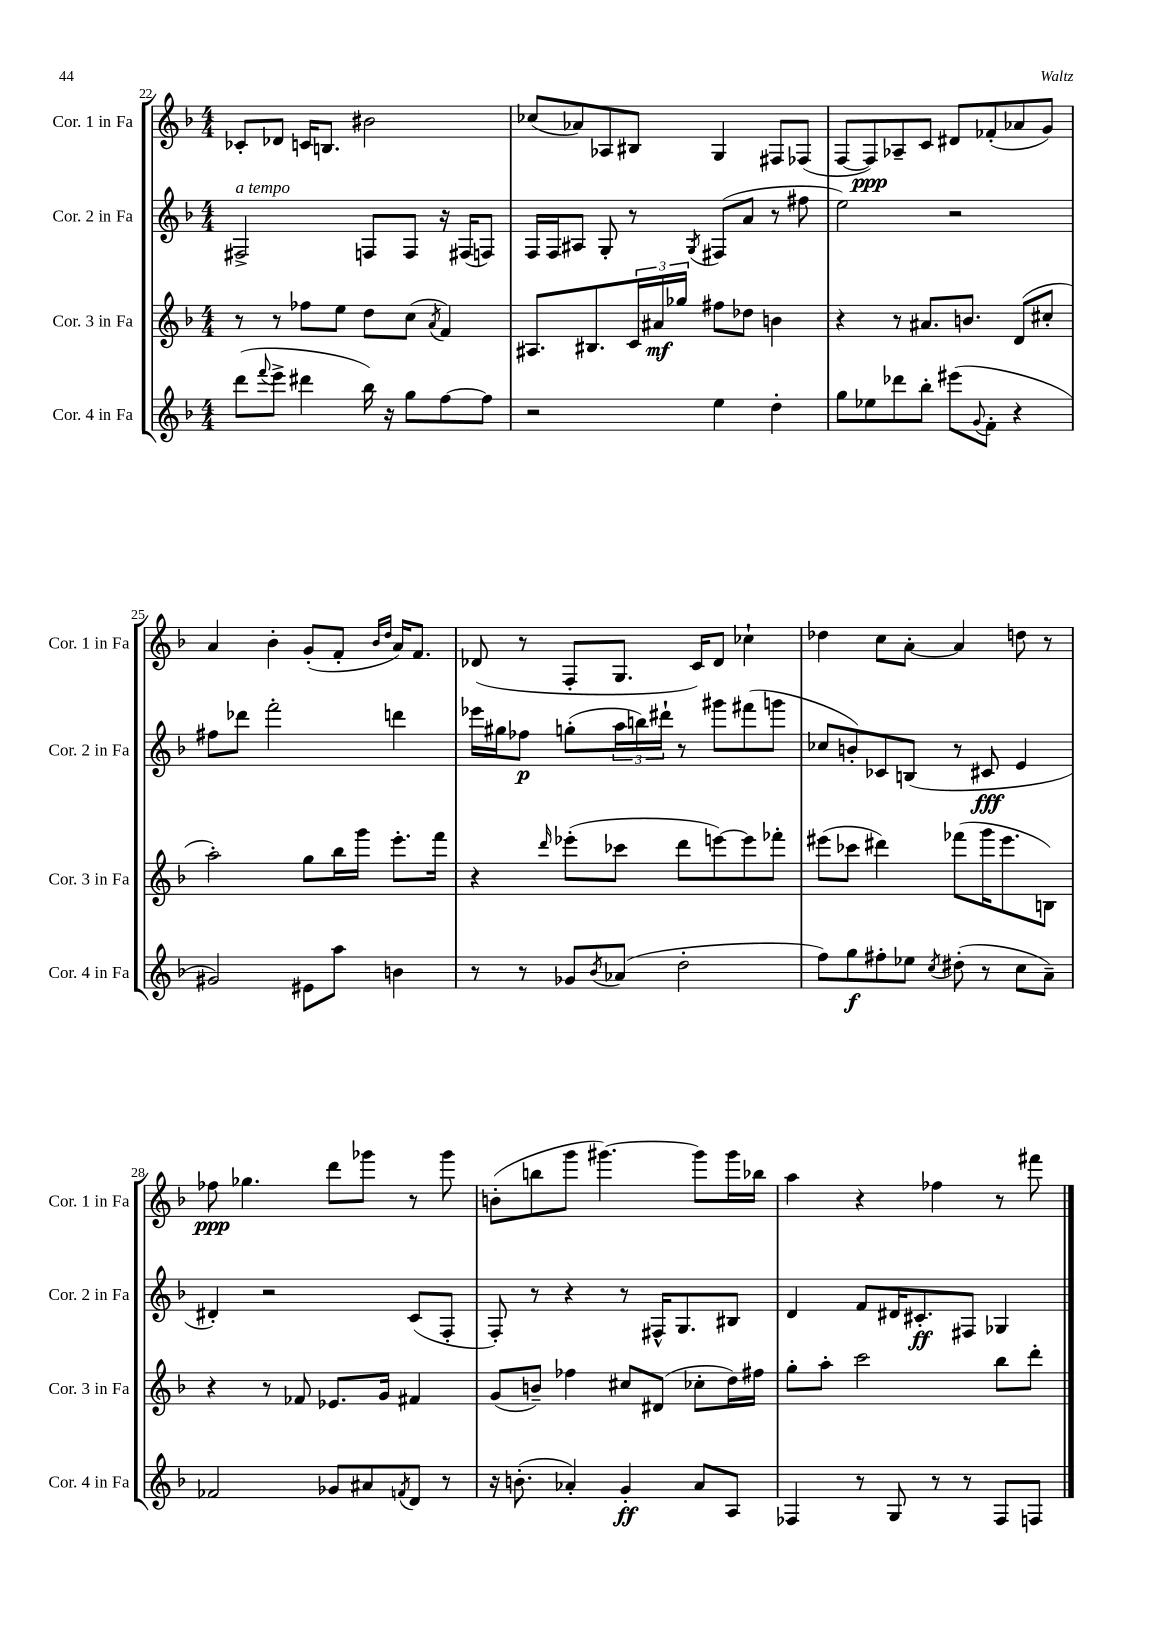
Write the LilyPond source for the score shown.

<<
\new StaffGroup <<
\new Staff = "s0" \with { instrumentName = "Cor. 1 in Fa" shortInstrumentName = "Cor. 1 in Fa" } {
    \clef treble \key f \major \numericTimeSignature \time 4/4
    ces'8-. des'8 c'16 b8. bis'2 |
    ces''8( aes'8) aes8 bis8 g4 fis8 fes8( |
    f8~ f8\ppp) aes8-- c'8 dis'8 fes'8-.( aes'8 g'8) |
    a'4 bes'4-. g'8-.( f'8-. \grace { bes'16 d''16 } a'16) f'8. |
    des'8( r8 f8-. g8. c'16) des'8 ces''4-! |
    des''4 c''8 a'8~-. a'4 d''8 r8 |
    fes''8\ppp ges''4. d'''8 ges'''8 r8 ges'''8 |
    b'8-.( b''8 g'''8 gis'''4.~) gis'''8 gis'''16 bes''16 |
    a''4 r4 fes''4 r8 fis'''8 \bar "|." |
}
\new Staff = "s1" \with { instrumentName = "Cor. 2 in Fa" shortInstrumentName = "Cor. 2 in Fa" } {
    \clef treble \key f \major \numericTimeSignature \time 4/4
    fis2->^\markup { \italic "a tempo" } f8 f8 r16 fis16( f8) |
    f16 f16 ais8 g8-. r8 \acciaccatura { g8 } fis8( a'8 r8 fis''8 |
    e''2) r2 |
    fis''8 des'''8 f'''2-. d'''4 |
    ees'''16 gis''16 fes''8\p g''8-.( \tuplet 3/2 { a''16 b''16) dis'''16-! } r8 gis'''8 fis'''8( g'''8 |
    ces''8 b'8-.) ces'8 b8( r8 cis'8\fff e'4 |
    dis'4-.) r2 c'8( f8-. |
    f8-.) r8 r4 r8 fis16-^ g8. bis8 |
    d'4 f'8 dis'16 cis'8.-.\ff fis8 ges4 \bar "|." |
}
\new Staff = "s2" \with { instrumentName = "Cor. 3 in Fa" shortInstrumentName = "Cor. 3 in Fa" } {
    \clef treble \key f \major \numericTimeSignature \time 4/4
    r8 r8 fes''8 e''8 d''8 c''8( \acciaccatura { a'8 } f'4) |
    ais8. bis8. \tuplet 3/2 { c'16 ais'16\mf ges''16 } fis''8 des''8 b'4 |
    r4 r8 ais'8. b'8. d'8( cis''8-. |
    a''2-.) g''8 bes''16 g'''16 e'''8.-. f'''16 |
    r4 \grace { d'''16 } ees'''8-.( ces'''8 d'''8 e'''8~) e'''8 fes'''8-. |
    eis'''8( ces'''8 dis'''4) fes'''8( g'''16 eis'''8. b8) |
    r4 r8 fes'8 ees'8. g'16 fis'4 |
    g'8( b'8--) fes''4 cis''8 dis'8( ces''8-. d''16) fis''16 |
    g''8-. a''8-. c'''2 bes''8 d'''8-. \bar "|." |
}
\new Staff = "s3" \with { instrumentName = "Cor. 4 in Fa" shortInstrumentName = "Cor. 4 in Fa" } {
    \clef treble \key f \major \numericTimeSignature \time 4/4
    d'''8( \appoggiatura { f'''8 } e'''8-> dis'''4 bes''16) r16 g''8 f''8~ f''8 |
    r2 e''4 d''4-. |
    g''8 ees''8 des'''8 bes''8-. eis'''8( \appoggiatura { g'8 } f'8-. r4 |
    gis'2) eis'8 a''8 b'4 |
    r8 r8 ges'8 \acciaccatura { bes'8 } aes'8( d''2-. |
    f''8) g''8\f fis''8-. ees''8 \acciaccatura { c''8 } dis''8-.( r8 c''8 a'8--) |
    fes'2 ges'8 ais'8 \acciaccatura { f'8 } d'8 r8 |
    r16 b'8.-.( aes'4-.) g'4-.\ff aes'8 a8 |
    fes4 r8 g8 r8 r8 fes8 f8 \bar "|." |
}
>>
>>
\layout { \context { \Score currentBarNumber = #22 } }
